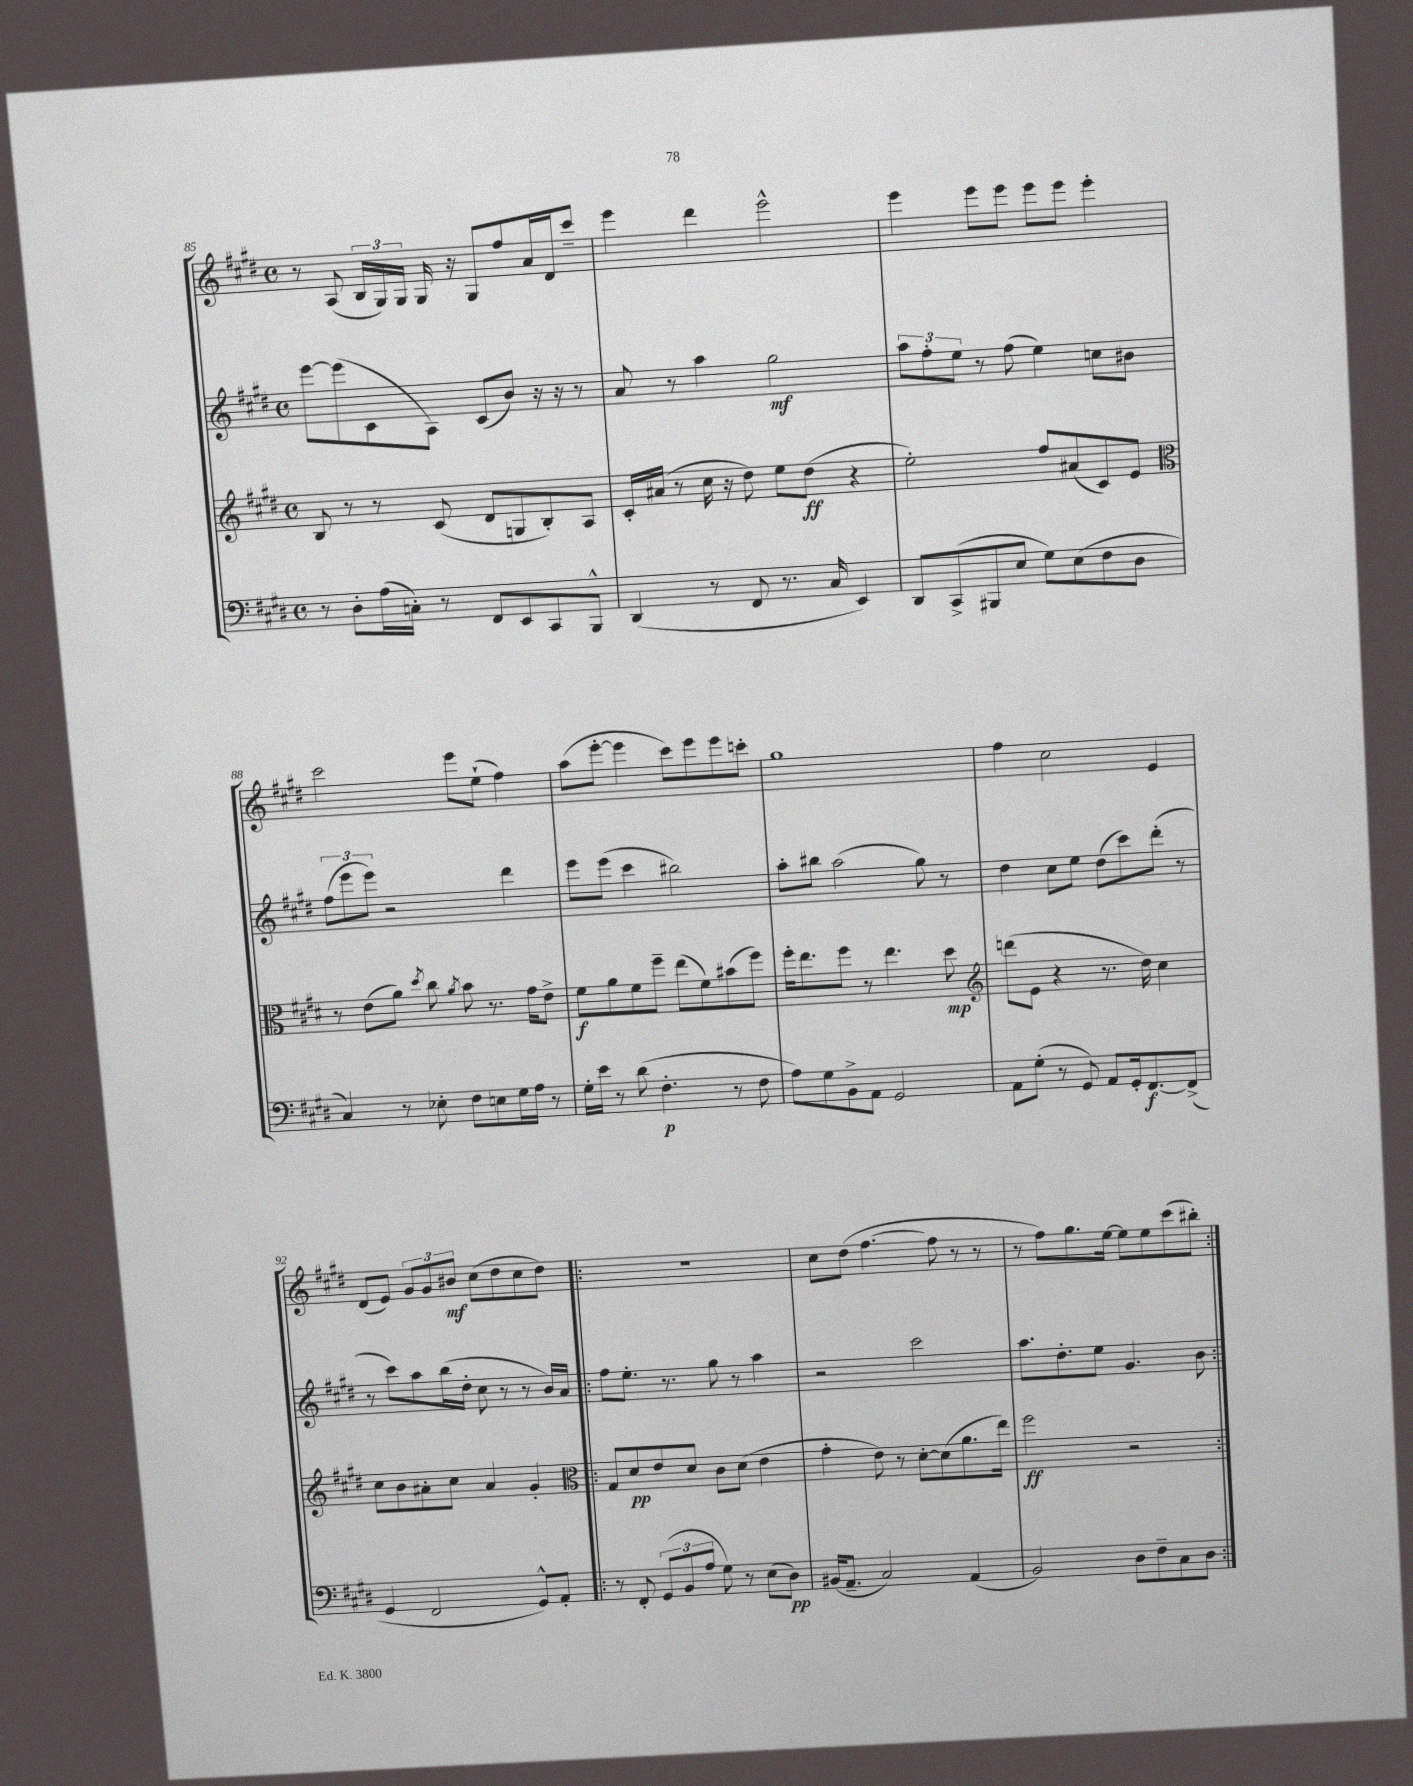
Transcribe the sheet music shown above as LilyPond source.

<<
\new StaffGroup <<
\new Staff = "s0" {
    \clef treble \key e \major \defaultTimeSignature \time 4/4
    \autoBeamOff r8 a8( \tuplet 3/2 { b16[ gis16) gis16] } gis16 r16 gis8[ fis''8 a'16 dis'16 cis'''8]-- |
    e'''4 dis'''4 e'''2-^ |
    e'''4 e'''8[ e'''8] e'''8[ e'''8] e'''4-. |
    cis'''2 e'''8[ e''8]-!( fis''4) |
    a''8[( e'''8]~-. e'''4 cis'''8[) e'''8 e'''8 c'''8]-. |
    gis''1 |
    fis''4 cis''2 e'4 |
    dis'8[( e'8]) \tuplet 3/2 { gis'8[ gis'8 bis'8]\mf } cis''8[( dis''8 cis''8 dis''8]) |
    \repeat volta 2 { R1 |
    cis''8[ dis''8]( fis''4.~ fis''8 r8 r8 |
    r8 fis''8[) gis''8. e''16]~ e''8[ e''8 cis'''8( bis''8]-.) | }
}
\new Staff = "s1" {
    \clef treble \key e \major \defaultTimeSignature \time 4/4
    \autoBeamOff e'''8[~ e'''8( cis'8 a8]) cis'8[( b'8]) r16 r16 r8 |
    a'8 r8 a''4 gis''2\mf |
    \tuplet 3/2 { a''8[ fis''8-. e''8] } r8 fis''8( e''4) c''8[ bis'8] |
    \tuplet 3/2 { fis''8[( e'''8 e'''8]) } r2 dis'''4 |
    e'''8[ e'''8]( cis'''4 bis''2) |
    a''8[-. bis''8] a''2( gis''8) r8 |
    dis''4 cis''8[ e''8] dis''8[( cis'''8) dis'''8]-.( r8 |
    r8 cis'''8[) a''8 b''16( dis''16]-. cis''8 r8 r8 b'16[) a'16] |
    \repeat volta 2 { fis''8[ e''8.]-. r8. gis''8 r8 a''4 |
    r2 cis'''2 |
    a''8.[ dis''8.-. e''8] gis'4. b'8 | }
}
\new Staff = "s2" {
    \clef treble \key e \major \defaultTimeSignature \time 4/4
    \autoBeamOff b8 r8 r8 cis'8( dis'8[ g8 b8-.) a8] |
    cis'16[-. ais'16]( r8 cis''16 r16 dis''8) e''8[ dis''8]\ff( r4 |
    e''2-.) fis''8[ ais'8( cis'8) e'8] |
    \clef alto r8 e'8[( a'8]) \acciaccatura { dis''8 } cis''8 \acciaccatura { a'8 } b'8 r8. gis'16[ e'8]-> |
    fis'8[\f a'8 fis'8 fis''8]-- e''8[( fis'8) bis'8( fis''8]) |
    fis''16[-. e''8. fis''8] r8 e''4. dis''8\mp |
    \clef treble d'''8[( e'8] r4 r8. dis''16) cis''4 |
    cis''8[ b'8 ais'8-. cis''8] ais'4 gis'4-. |
    \repeat volta 2 { \clef alto gis8[ dis'8\pp e'8 dis'8] cis'8[ dis'8]( e'4 |
    gis'4-. e'8) r8 dis'8[~-. dis'8( a'8. e''16]) |
    fis''2\ff r2 | }
}
\new Staff = "s3" {
    \clef bass \key e \major \defaultTimeSignature \time 4/4
    \autoBeamOff r8 dis8[-. a16( c16]-.) r8 fis,8[ e,8 cis,8 b,,8]-^ |
    dis,4( r8 fis,8 r8. cis16 e,4) |
    dis,8[ cis,8->( bis,,8 e8] gis8[) e8( fis8 dis8] |
    cis4) r8 ees8-. fis8[ e8 gis16 a16] r8 |
    gis16[-. e'16] r8 dis'8( fis4.-.\p r8 fis8 |
    a8[) gis8 b,8-> a,8] gis,2 |
    a,8[ gis8]-.( r8 gis,8) a,8[ gis,16-. fis,8.~\f fis,8]->( |
    gis,4 fis,2 gis,8[-^) a,8]-. |
    \repeat volta 2 { r8 fis,8-. \tuplet 3/2 { gis,8[( b,8 a8] } gis8) r8 e8[( dis8]\pp) |
    bis,16[( a,8.]-- cis2) a,4( |
    b,2) dis8[ fis8-- cis8 dis8] | }
}
>>
>>
\layout { \context { \Score currentBarNumber = #85 } }
